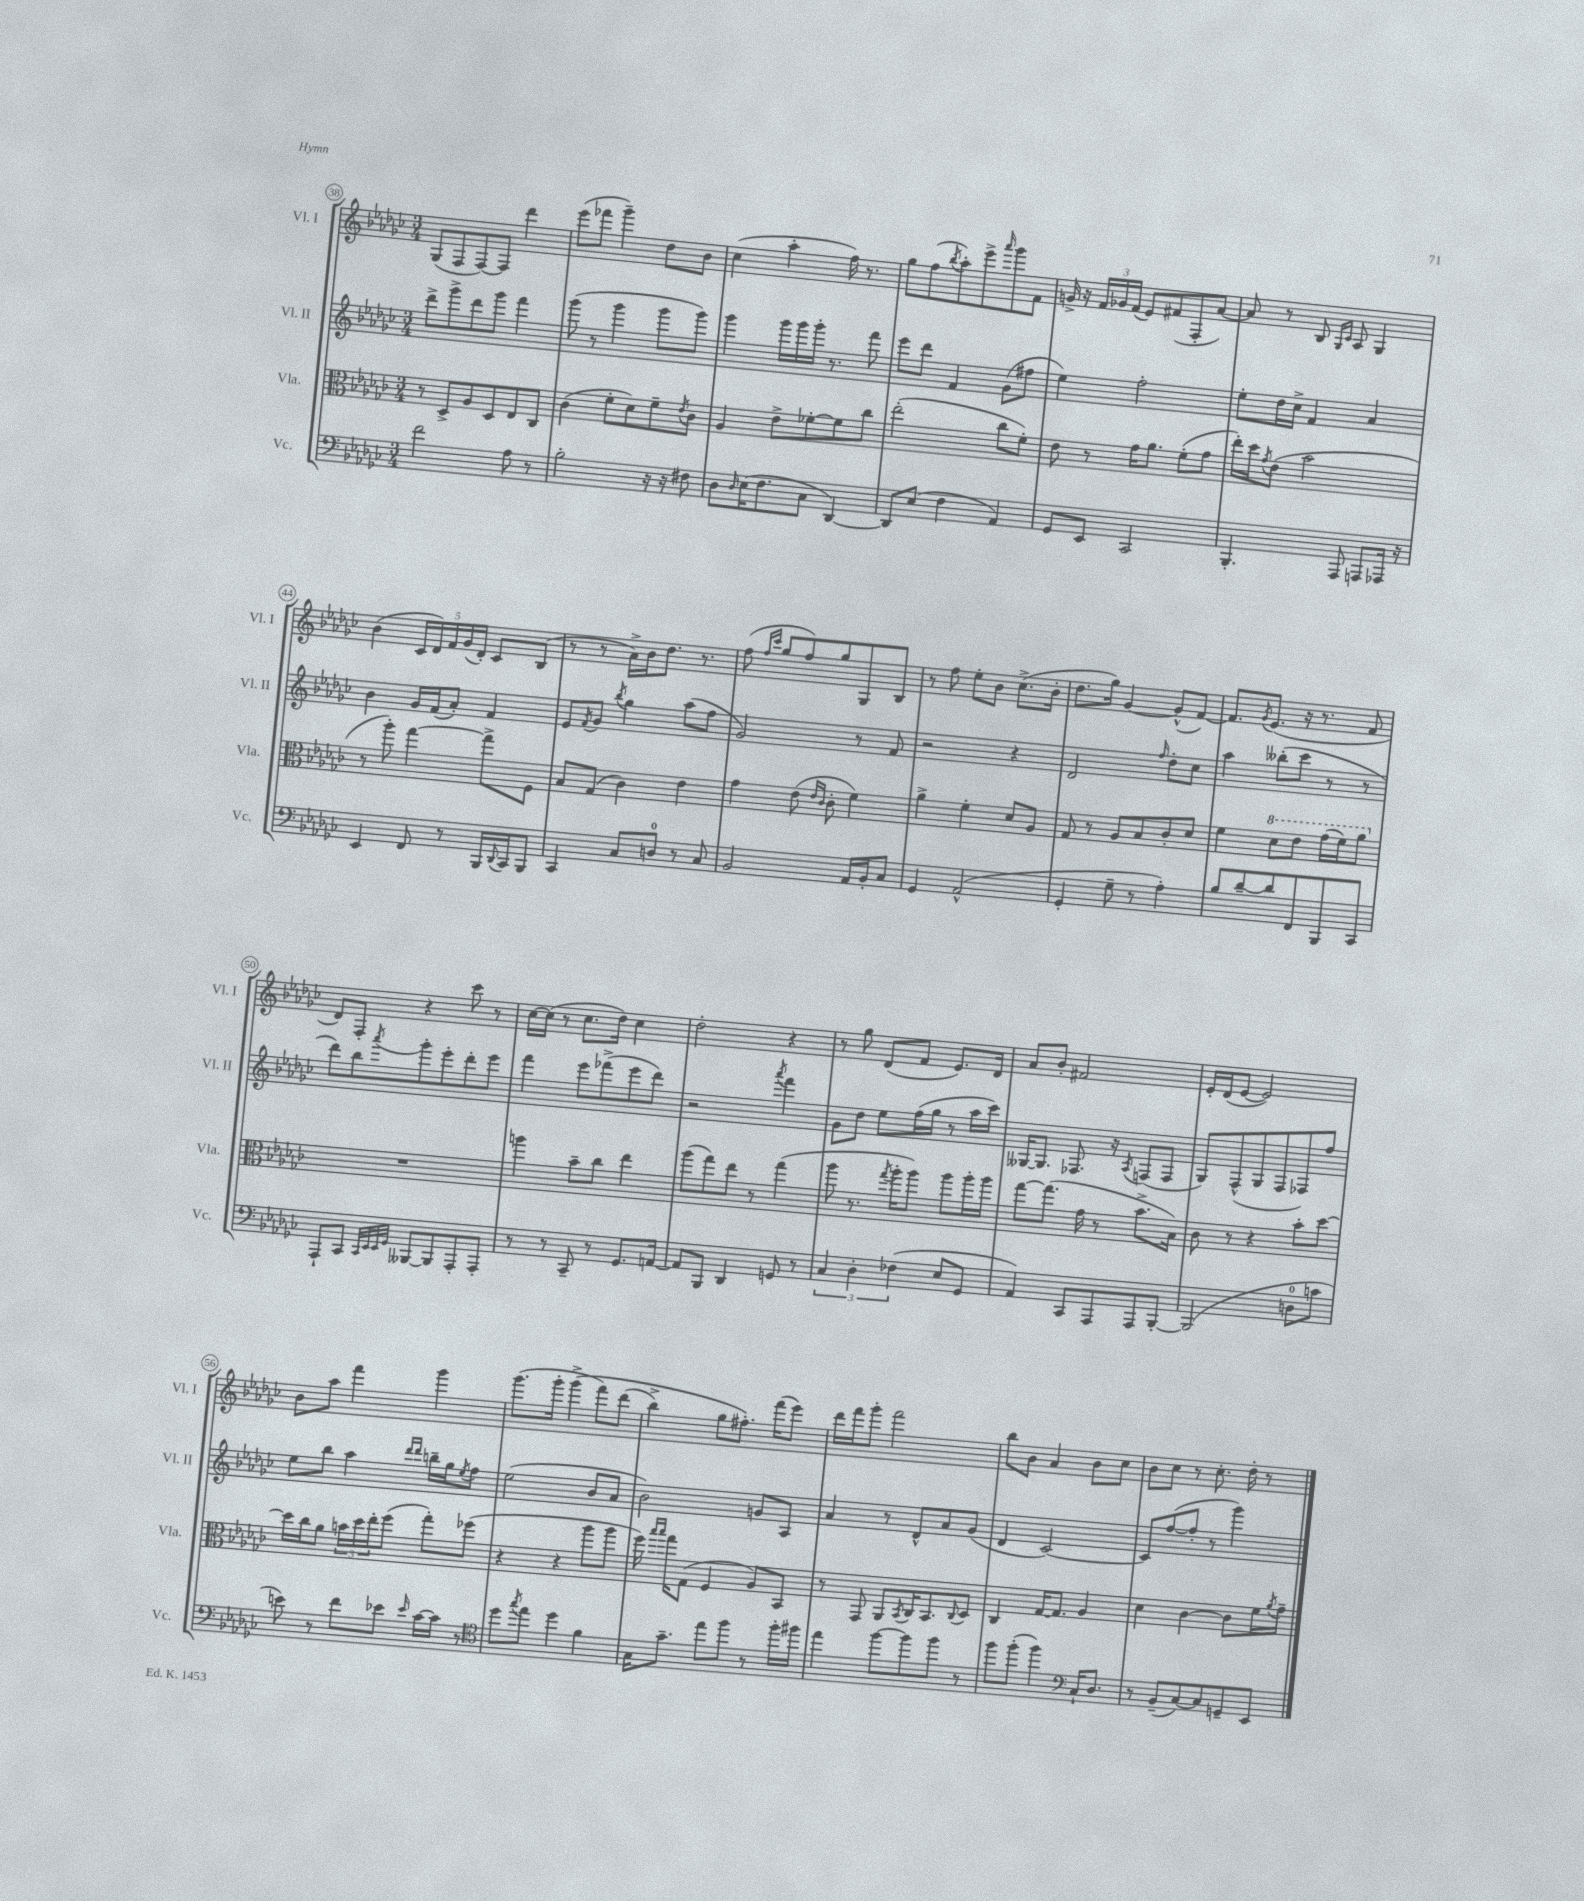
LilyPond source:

<<
\new StaffGroup <<
\new Staff = "s0" \with { instrumentName = "Vl. I" shortInstrumentName = "Vl. I" } {
    \clef treble \key ges \major \numericTimeSignature \time 3/4
    ges8( f8 f8~) f8 des'''4 |
    ees'''8( fes'''8 ges'''4--) des''8 bes'8 |
    ces''4( aes''4-. f''16) r8. |
    ges''8 f''8( \acciaccatura { bes''8 } aes''8-.) ees'''8-> \grace { aes'''16 } ges'''8 f'8 |
    g'16-> r16 \tuplet 3/2 { f'16 ges'16 f'16( } ees'8) fis'8( f8-. aes'8~) |
    aes'8 r8 bes8 \grace { ges16 ces'16 } aes8 ges4 |
    bes'4( \tuplet 5/4 { ces'16 des'16) f'16 ges'16( des'16-.) } ces'8 bes8( |
    r8 r8 aes'16->) bes'16 des''8. r8. |
    f''8( \grace { f''16 ces'''16 } ges''8 f''8) ges''8 ges8 bes8 |
    r8 f''8 ees''8-. bes'8 ces''8.->( bes'16-. |
    des''8. ges''16) ges'4~ ges'8-^( f'8~) |
    f'8. \acciaccatura { ges'8 } ees'8.( r16 r8. f'8 |
    des'8) f8-. r4 ces'''8 r8 |
    ces''16~ ces''16( r8 ces''8. des''16) ces''4 |
    des''2-. r4 |
    r8 ges''8 des'8( f'8 ees'8.) des'16 |
    aes'8 bes'8-. fis'2 |
    ees'16-. des'16( ees'8~ ees'2) |
    bes'8 aes''8 f'''4 ges'''4 |
    ges'''8.( ges'''16-. ges'''4->\( f'''8) des'''8( |
    bes''4->) ges''8 fis''8.-.\) f'''16( ees'''8) |
    des'''16 f'''16 ges'''8-. f'''2 |
    bes''8 bes'8 aes'4 bes'8 ces''8 |
    bes'8 ces''8 r8 ces''8.-. des''16-. r8 \bar "|." |
}
\new Staff = "s1" \with { instrumentName = "Vl. II" shortInstrumentName = "Vl. II" } {
    \clef treble \key ges \major \numericTimeSignature \time 3/4
    des'''8-> ges'''8-> des'''8 ges'''8 f'''4 |
    ges'''8( r8 ges'''4 ges'''8 ges'''8) |
    ges'''4 ges'''16 ges'''16 ges'''16-. r8. f'''8 |
    ees'''8 des'''8 f'4 ges'8( fis''8 |
    ees''4) f''2-. |
    ees''8-. des''16 ces''16-> f'4 aes'4 |
    bes'4 ges'16 f'16( aes'8-.) f'4 |
    ees'8 \acciaccatura { f'8 } ges'8 \acciaccatura { bes''8 } ges''4 aes''8( f''8 |
    ges'2) r8 f'8 |
    r2 r4 |
    des'2 \grace { f''16 } des''8-. ces''8 |
    aes''4 beses''8-.( ces'''8 r8 r8 |
    des'''8) bes''8 \acciaccatura { aes'''8 } ges'''8-. ees'''8-. des'''8-. ees'''8 |
    f'''4 ees'''8 fes'''8->( ees'''8 des'''8) |
    r2 \acciaccatura { aes'''8 } f'''4 |
    ges'8 des''8 ees''8 f''16( ges''16 r8 aes''16 ces'''16) |
    geses16~ geses8. fes8. r16 \acciaccatura { aes8 } f8( f8 |
    ges8) f8-^( ges8 f8 fes8) f''8 |
    ees''8 bes''8 aes''4 \grace { des'''16 des'''16 } b''16-- ges''16 \acciaccatura { ees''8 } f''8 |
    ees''2( bes'8 aes'8 |
    bes'2) g'8 aes8 |
    aes'4 r8 des'8-^ aes'8 ges'8( |
    des'4 ces'2~) |
    ces'8 f''8~( f''8-. r8 ges'''4) \bar "|." |
}
\new Staff = "s2" \with { instrumentName = "Vla." shortInstrumentName = "Vla." } {
    \clef alto \key ges \major \numericTimeSignature \time 3/4
    r8 des8-> aes8 des8 ees8 ces8 |
    ces'4( f'8-. des'8) f'8-- \acciaccatura { ees'8 } ces'8 |
    aes4 ees'8-> fes'8~-. fes'8 ces''8 |
    ees''2-.( ces''8 f'8-.) |
    ees'8 r8 ges'16 aes'8. f'8-.( ges'8 |
    ees''16-.) des''16 \acciaccatura { ges'8 } ees'8( bes'2 |
    r8 aes''8-.) ges''4~ ges''8-> f8 |
    bes8 ges8( ces'4) ees'4 |
    ges'4 ees'8( \grace { ees'16 ces'16 } ces'8-. f'4) |
    aes'4-> f'4-. des'8 aes8 |
    ges8 r8 aes8 bes8 ces'8-. des'8 |
    f'4 \ottava #1 des''8 ees''8 ges''16( f''16) aes''8 \ottava #0 |
    R2. |
    a''4 bes'8-- ces''8 ees''4 |
    aes''8( ges''8) ees''8 r8 ges''4( |
    aes''8 r8. \acciaccatura { ges''8 } aes''16-. aes''8) aes''8 aes''16-. aes''16 |
    ges''8~ ges''8.( ges'16 r8 bes'8.-> bes16) |
    ces'8 r8 r4 bes'8-. des''8~ |
    des''16 ces''16 aes'8 \tuplet 3/2 { b'16 des''16 ees''16-. } f''8( ges''8-.) fes''8( |
    r4 r4 aes''8 aes''8 |
    f''16) \grace { bes''16 bes''16 } ges''16 ges8( f4 aes8) bes,8 |
    r8 ges,8 aes,8 \acciaccatura { bes,8 } ces16 bes,8. \appoggiatura { ces8 } des8 |
    ces4 ges16~ ges8. aes4 |
    des'4 ces'4~ ces'8 f'16 \acciaccatura { aes'8 } ges'16-- \bar "|." |
}
\new Staff = "s3" \with { instrumentName = "Vc." shortInstrumentName = "Vc." } {
    \clef bass \key ges \major \numericTimeSignature \time 3/4
    f'2 aes8 r8 |
    bes2-. r16 r16 fis8 |
    des8 \grace { des16 } ees16( f8. ces8 des,4~) |
    des,8 ees8( f4 aes,4) |
    ges,8 ees,8 ces,2 |
    bes,,4.-. aes,,8 a,,8 aes,,16 r16 |
    ees,4 f,8 r8 bes,,16 \appoggiatura { des,8 } ces,16 bes,,8 |
    ces,4 ces8 d8-0 r8 ces8 |
    bes,2 aes,16 bes,16-. ces8 |
    ges,4 aes,2-^( |
    ges,4-. ges8-- r8 aes4-.) |
    bes8 des'8~-- des'8 f,8 bes,,8 ces,8 |
    aes,,8-! ces,8 \grace { ces,32 ees,32 ees,32 ges,32 } beses,,8~ beses,,8 aes,,8-. aes,,8-. |
    r8 r8 ces,8-- r8 ges,8. a,16~ |
    a,8 bes,,8 des,4 g,8 r8 |
    \tuplet 3/2 { ces4 des4-. fes4( } ees8 ges,8 |
    aes,4) ces,8 aes,,8 aes,,8 bes,,8~-. |
    bes,,2( d8-0 c'8 |
    e'8) r8 f'8 ees'8 \grace { ees'16 } ces'16~ ces'16 r8 |
    \clef tenor des''8 \acciaccatura { ges''8 } ees''8 des''4 f'4 |
    ges16 ges'8.-- ees''8 f''8 r8 f''16-. fis''16 |
    ees''4 f''8~ f''8 f''8 r8 |
    f''8 f''8-.( f''4) \clef bass ces16-! des8. |
    r8 bes,8--( ces8~) ces8 g,8-- ees,8 \bar "|." |
}
>>
>>
\layout { \context { \Score currentBarNumber = #38 \override BarNumber.stencil = #(make-stencil-circler 0.1 0.3 ly:text-interface::print) } }
